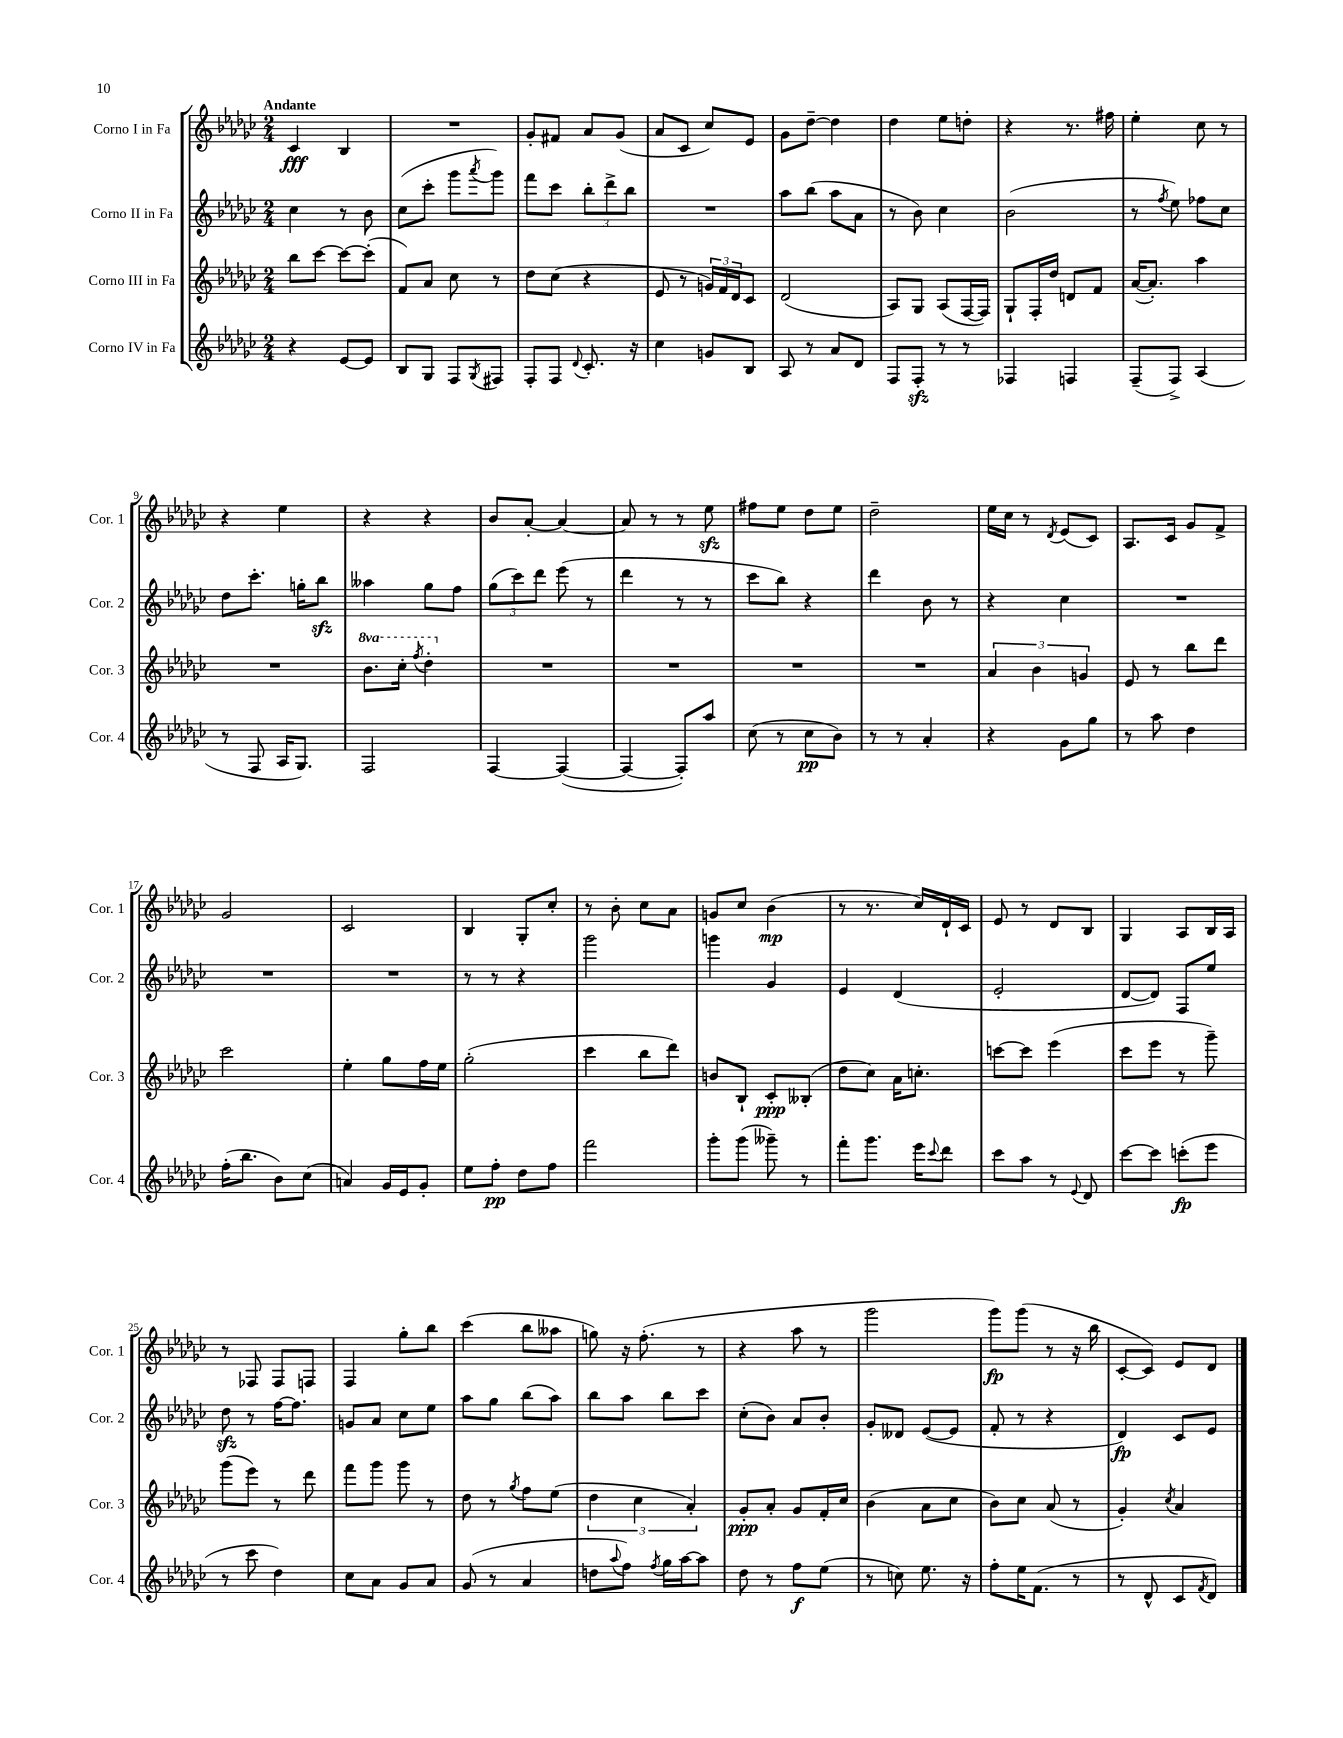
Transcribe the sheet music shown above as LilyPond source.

<<
\new StaffGroup <<
\new Staff = "s0" \with { instrumentName = "Corno I in Fa" shortInstrumentName = "Cor. 1" } {
    \clef treble \key ges \major \numericTimeSignature \time 2/4 \tempo "Andante"
    ces'4\fff bes4 |
    R2 |
    ges'8-. fis'8 aes'8 ges'8( |
    aes'8 ces'8 ces''8) ees'8 |
    ges'8 des''8~-- des''4 |
    des''4 ees''8 d''8-. |
    r4 r8. fis''16 |
    ees''4-. ces''8 r8 |
    r4 ees''4 |
    r4 r4 |
    bes'8 aes'8~-. aes'4~ |
    aes'8 r8 r8 ees''8\sfz |
    fis''8 ees''8 des''8 ees''8 |
    des''2-- |
    ees''16 ces''16 r8 \acciaccatura { des'8 } ees'8( ces'8) |
    aes8. ces'16 ges'8 f'8-> |
    ges'2 |
    ces'2 |
    bes4 ges8-. ces''8-. |
    r8 bes'8-. ces''8 aes'8 |
    g'8 ces''8 bes'4\mp( |
    r8 r8. ces''16) des'16-! ces'16 |
    ees'8 r8 des'8 bes8 |
    ges4 aes8 bes16 aes16 |
    r8 fes8 fes8 f8 |
    f4 ges''8-. bes''8 |
    ces'''4( bes''8 aeses''8 |
    g''8) r16 f''8.-.( r8 |
    r4 aes''8 r8 |
    ges'''2 |
    ges'''8\fp) ges'''8( r8 r16 bes''16 |
    ces'8~-. ces'8) ees'8 des'8 \bar "|." |
}
\new Staff = "s1" \with { instrumentName = "Corno II in Fa" shortInstrumentName = "Cor. 2" } {
    \clef treble \key ges \major \numericTimeSignature \time 2/4
    ces''4 r8 bes'8 |
    ces''8( ces'''8-. ges'''8 \acciaccatura { aes'''8 } ges'''8) |
    f'''8 ces'''8 \tuplet 3/2 { bes''8-. des'''8-> bes''8 } |
    R2 |
    aes''8 bes''8( aes''8 aes'8 |
    r8 bes'8) ces''4 |
    bes'2( |
    r8 \acciaccatura { f''8 } ees''8) fes''8 ces''8 |
    des''8 ces'''8.-. g''16-. bes''8\sfz |
    aeses''4 ges''8 f''8 |
    \tuplet 3/2 { ges''8( ces'''8) des'''8 } ees'''8( r8 |
    des'''4 r8 r8 |
    ces'''8 bes''8) r4 |
    des'''4 bes'8 r8 |
    r4 ces''4 |
    R2 |
    R2 |
    R2 |
    r8 r8 r4 |
    ges'''2 |
    g'''4 ges'4 |
    ees'4 des'4( |
    ees'2-. |
    des'8~ des'8) f8 ees''8 |
    des''8\sfz r8 f''16~ f''8. |
    g'8 aes'8 ces''8 ees''8 |
    aes''8 ges''8 bes''8( aes''8) |
    bes''8 aes''8 bes''8 ces'''8 |
    ces''8-.( bes'8) aes'8 bes'8-. |
    ges'8-. deses'8 ees'8~( ees'8 |
    f'8-. r8 r4 |
    des'4\fp) ces'8 ees'8 \bar "|." |
}
\new Staff = "s2" \with { instrumentName = "Corno III in Fa" shortInstrumentName = "Cor. 3" } {
    \clef treble \key ges \major \numericTimeSignature \time 2/4 \set Staff.ottavationMarkups = #ottavation-simple-ordinals
    bes''8 ces'''8~ ces'''8~ ces'''8-.( |
    f'8) aes'8 ces''8 r8 |
    des''8 ces''8( r4 |
    ees'8 r8 \tuplet 3/2 { g'16) f'16 des'16 } ces'8 |
    des'2( |
    aes8) ges8 aes8( f16~ f16) |
    ges8-! f16-. des''16 d'8 f'8 |
    aes'16~( aes'8.-.) aes''4 |
    R2 |
    \ottava #1 bes''8. ces'''16-. \acciaccatura { f'''8 } des'''4-. \ottava #0 |
    R2 |
    R2 |
    R2 |
    R2 |
    \tuplet 3/2 { aes'4 bes'4 g'4 } |
    ees'8 r8 bes''8 des'''8 |
    ces'''2 |
    ees''4-. ges''8 f''16 ees''16 |
    ges''2-.( |
    ces'''4 bes''8 des'''8) |
    b'8 bes8-! ces'8-.\ppp beses8-.( |
    des''8 ces''8) aes'16 c''8.-. |
    c'''8~ c'''8 ees'''4( |
    ces'''8 ees'''8 r8 ges'''8--) |
    ges'''8( ees'''8) r8 des'''8 |
    f'''8 ges'''8 ges'''8 r8 |
    des''8 r8 \acciaccatura { ges''8 } f''8 ees''8( |
    \tuplet 3/2 { des''4 ces''4 aes'4-.) } |
    ges'8-.\ppp aes'8-. ges'8 f'16-. ces''16 |
    bes'4( aes'8 ces''8 |
    bes'8) ces''8 aes'8( r8 |
    ges'4-.) \acciaccatura { ces''8 } aes'4 \bar "|." |
}
\new Staff = "s3" \with { instrumentName = "Corno IV in Fa" shortInstrumentName = "Cor. 4" } {
    \clef treble \key ges \major \numericTimeSignature \time 2/4
    r4 ees'8~ ees'8 |
    bes8 ges8 f8 \acciaccatura { ges8 } fis8 |
    f8-. f8 \appoggiatura { des'8 } ces'8.-. r16 |
    ces''4 g'8 bes8 |
    aes8 r8 aes'8 des'8 |
    f8 f8-.\sfz r8 r8 |
    fes4 f4 |
    f8--( f8->) aes4( |
    r8 f8 aes16 ges8.) |
    f2 |
    f4~ f4~( |
    f4~ f8-.) aes''8 |
    ces''8( r8 ces''8\pp bes'8) |
    r8 r8 aes'4-. |
    r4 ges'8 ges''8 |
    r8 aes''8 des''4 |
    f''16-.( bes''8. bes'8) ces''8( |
    a'4) ges'16 ees'16 ges'8-. |
    ees''8 f''8-.\pp des''8 f''8 |
    f'''2 |
    ges'''8-. ges'''8( geses'''8--) r8 |
    f'''8-. ges'''8. ees'''16 \appoggiatura { ces'''8 } des'''8 |
    ces'''8 aes''8 r8 \appoggiatura { ees'8 } des'8 |
    ces'''8~ ces'''8 c'''8-.\fp( ees'''8 |
    r8 ces'''8 des''4) |
    ces''8 aes'8 ges'8 aes'8 |
    ges'8( r8 aes'4 |
    d''8 \appoggiatura { aes''8 } f''8) \acciaccatura { f''8 } ges''16 aes''16~ aes''8 |
    des''8 r8 f''8\f ees''8( |
    r8 c''8) ees''8. r16 |
    f''8-. ees''16 f'8.( r8 |
    r8 des'8-^ ces'8 \acciaccatura { f'8 } des'8) \bar "|." |
}
>>
>>
